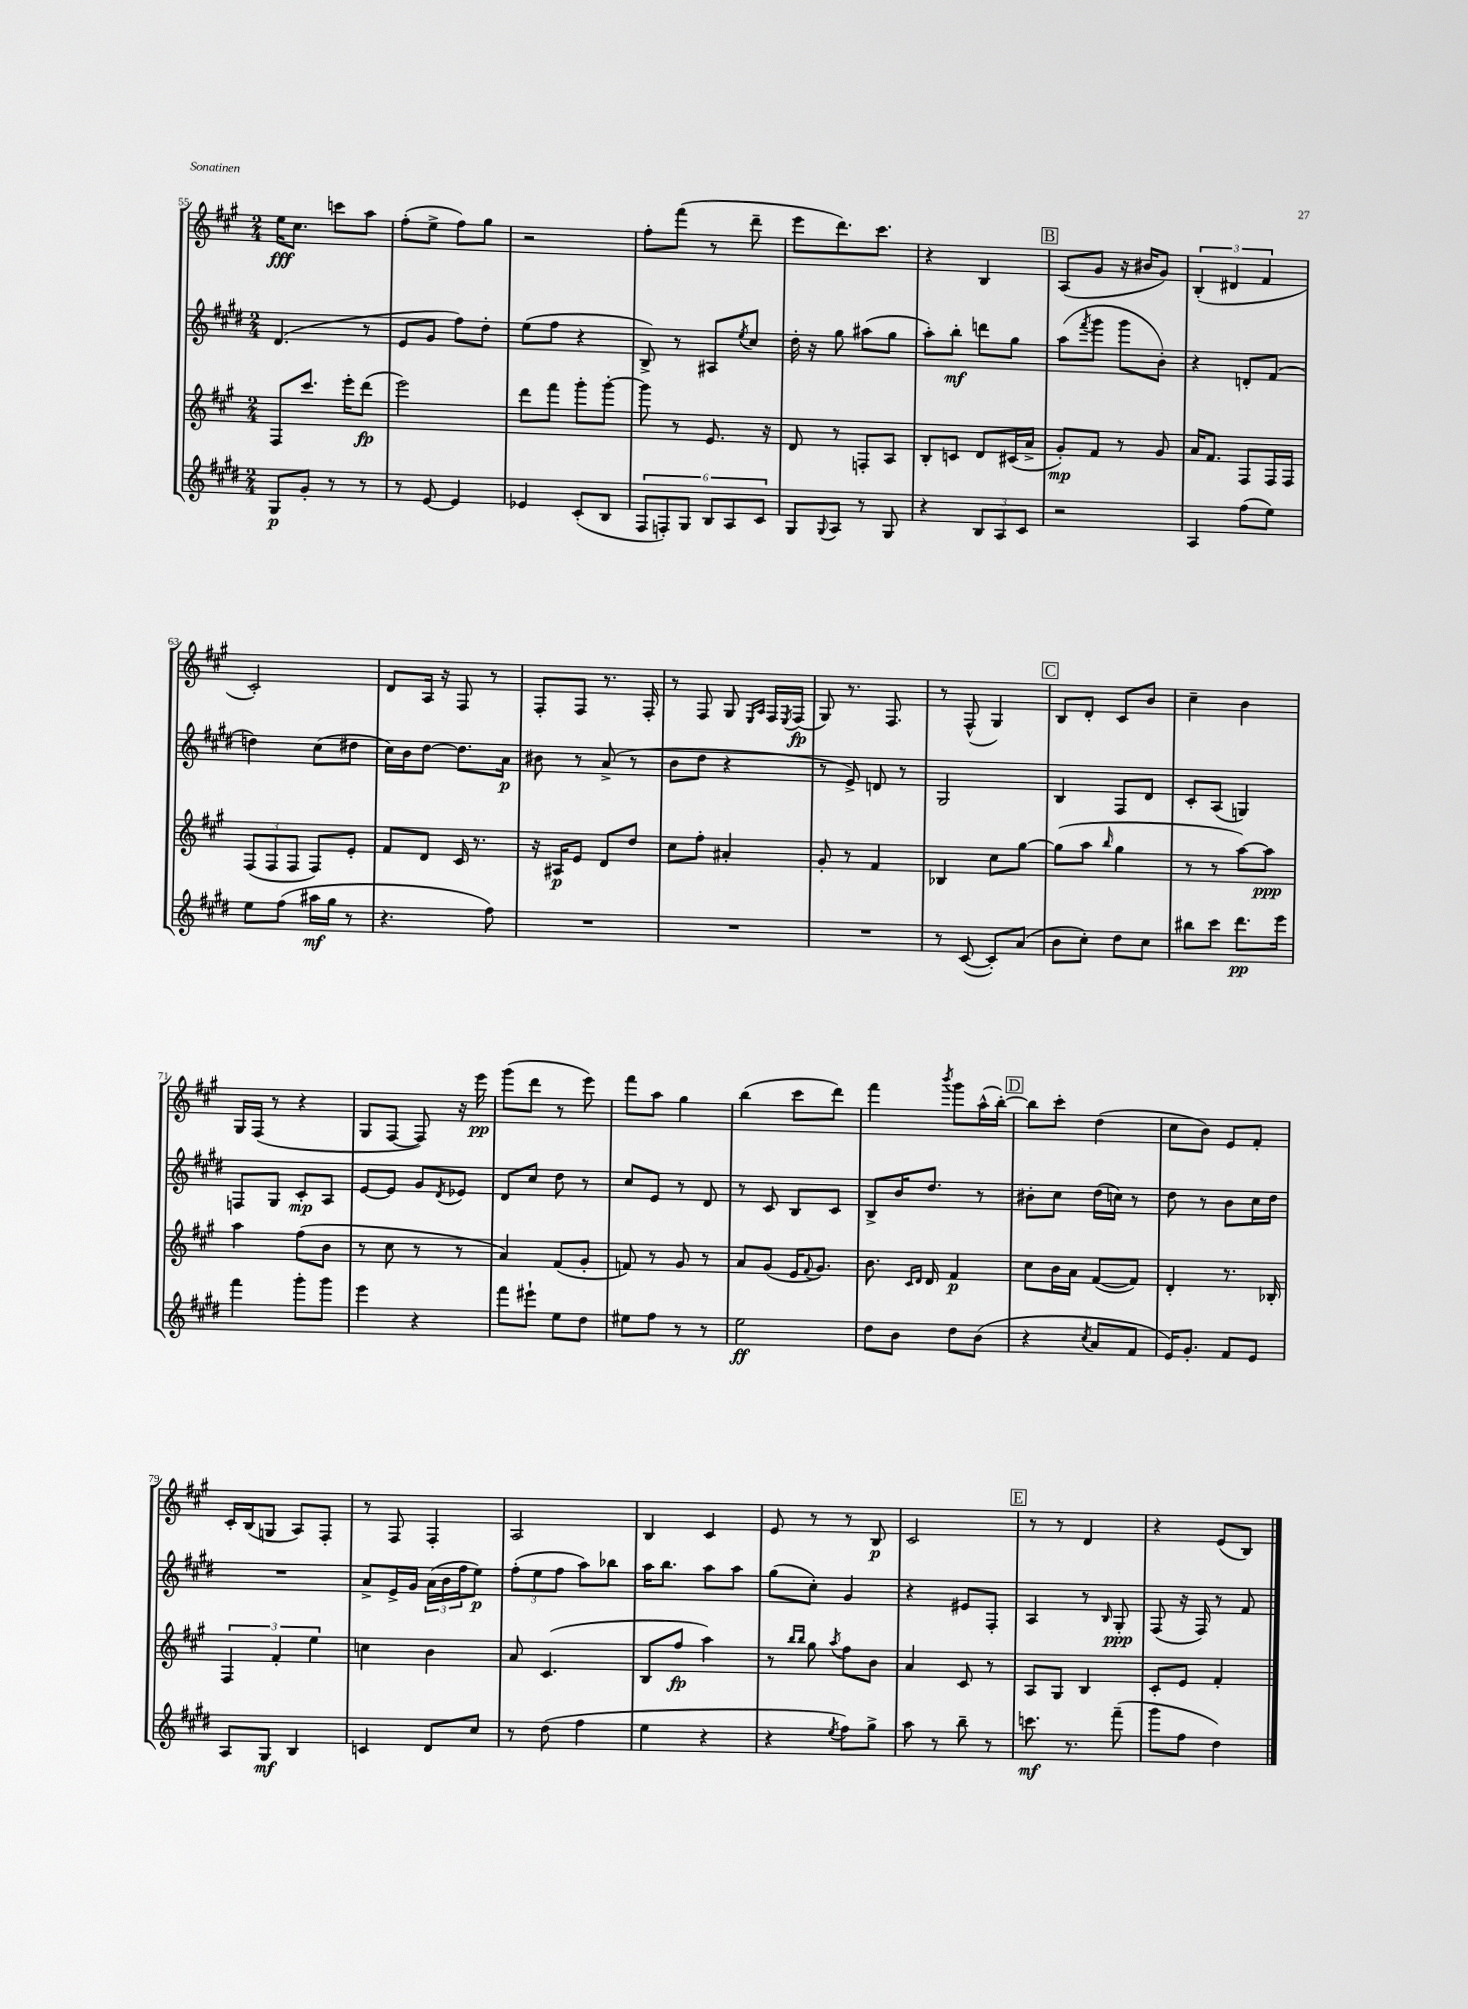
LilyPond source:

<<
\new StaffGroup <<
\new Staff = "s0" {
    \clef treble \key a \major \numericTimeSignature \time 2/4
    e''16\fff cis''8. c'''8 a''8 |
    fis''8-.( e''8-> fis''8) gis''8 |
    r2 |
    fis''8-. fis'''8( r8 d'''8-- |
    e'''8 d'''8.) cis'''8. |
    r4 b4 |
    \mark \markup { \box "B" } a8( gis'8 r16 bis'16 gis'8) |
    \tuplet 3/2 { b4-.( dis'4 fis'4 } |
    cis'2-.) |
    d'8 a16 r16 fis8 r8 |
    fis8-. fis8 r8. fis16-. |
    r8 fis8 gis8 \grace { e16 a16 } fis16 \acciaccatura { e8 } fis16\fp( |
    gis8) r8. fis8. |
    r8 fis8-^( gis4) |
    \mark \markup { \box "C" } b8 d'8-. cis'8 b'8 |
    cis''4-- b'4 |
    gis16 fis16( r8 r4 |
    gis8 fis8~ fis8) r16 e'''16\pp |
    gis'''8( d'''8 r8 e'''8) |
    fis'''8 a''8 gis''4 |
    b''4( cis'''8 d'''8) |
    fis'''4 \acciaccatura { b'''8 } gis'''8 a''16-^( b''16~-.) |
    \mark \markup { \box "D" } b''8 cis'''8-. d''4( |
    cis''8 b'8) e'8 fis'8-. |
    cis'16-. b16( g8 a8) fis8-. |
    r8 fis8 fis4-. |
    a2 |
    b4 cis'4 |
    e'8 r8 r8 b8\p |
    cis'2 |
    \mark \markup { \box "E" } r8 r8 d'4 |
    r4 e'8( b8) \bar "|." |
}
\new Staff = "s1" {
    \clef treble \key e \major \numericTimeSignature \time 2/4
    dis'4.( r8 |
    e'8 gis'8 fis''8) dis''8-. |
    e''8( fis''8 r4 |
    b8->) r8 ais8 \acciaccatura { e''8 } cis''8 |
    dis''16-. r16 gis''8 ais''8( gis''8 |
    a''8-.) b''8-.\mf d'''8 gis''8 |
    \mark \markup { \box "B" } a''8( \acciaccatura { fis'''8 } gis'''8 gis'''8 b'8-.) |
    r4 d'8-. fis'8( |
    d''4) cis''8( dis''8 |
    cis''16) b'16 dis''8~ dis''8. a'16\p |
    bis'8 r8 a'8->( r8 |
    b'8 dis''8 r4 |
    r8 e'8->) d'8 r8 |
    gis2 |
    \mark \markup { \box "C" } b4 fis8 dis'8 |
    cis'8-. a8( g4) |
    f8 gis8 cis'8-.\mp a8 |
    e'8~ e'8 gis'8 \acciaccatura { dis'8 } ees'8 |
    dis'8 cis''8 dis''8 r8 |
    cis''8 e'8 r8 dis'8 |
    r8 cis'8 b8 cis'8 |
    b8-> b'16 dis''8. r8 |
    \mark \markup { \box "D" } bis'8-. cis''8 dis''16( c''16) r8 |
    dis''8 r8 b'8 cis''16 dis''16 |
    R2 |
    a'8-> e'16-> gis'16 \tuplet 3/2 { a'16( b'16 fis''16 } e''8\p) |
    \tuplet 3/2 { fis''8-.( e''8 fis''8 } a''8) bes''8 |
    a''16 b''8. a''8 a''8 |
    gis''8( cis''8-.) gis'4 |
    r4 eis'8 fis8-. |
    \mark \markup { \box "E" } a4 r8 \grace { b16 } gis8-.\ppp |
    fis8( r16 fis16) r8 fis'8 \bar "|." |
}
\new Staff = "s2" {
    \clef treble \key a \major \numericTimeSignature \time 2/4
    fis8 cis'''8. e'''16-. d'''8\fp( |
    e'''2) |
    d'''8 fis'''8 gis'''8-. gis'''8~-. |
    gis'''8 r8 e'8. r16 |
    d'8 r8 f8-. a8 |
    b8-. c'8 d'8 cis'16( a'16-> |
    \mark \markup { \box "B" } gis'8-.\mp) fis'8 r8 gis'8 |
    a'16 fis'8. fis8 fis16 fis16 |
    \tuplet 3/2 { fis8( fis8 fis8 } fis8) e'8-. |
    fis'8 d'8 cis'16 r8. |
    r16 ais16\p e'8 d'8 d''8 |
    cis''8 fis''8-. ais'4-. |
    gis'8-. r8 fis'4 |
    bes4 cis''8 gis''8~ |
    \mark \markup { \box "C" } gis''8( a''8 \grace { b''16 } gis''4 |
    r8 r8 a''8~) a''8\ppp |
    a''4 fis''8( b'8 |
    r8 cis''8 r8 r8 |
    a'4) fis'8( gis'8-. |
    f'8) r8 gis'8 r8 |
    a'8 gis'8( e'16 \appoggiatura { fis'8 } gis'8.) |
    b'8. \grace { cis'16 d'16 } d'16 fis'4\p |
    \mark \markup { \box "D" } cis''8 b'16 a'16 fis'8~( fis'8) |
    d'4-. r8. bes16-. |
    \tuplet 3/2 { fis4 fis'4-. e''4 } |
    c''4 b'4 |
    a'8 cis'4.( |
    b8 fis''8\fp a''4) |
    r8 \grace { b''16 b''16 } gis''8 \acciaccatura { a''8 } fis''8 b'8 |
    a'4 cis'8 r8 |
    \mark \markup { \box "E" } a8 gis8 b4 |
    cis'8-. e'8 fis'4-. \bar "|." |
}
\new Staff = "s3" {
    \clef treble \key e \major \numericTimeSignature \time 2/4
    gis8\p gis'8-. r8 r8 |
    r8 e'8~ e'4 |
    ees'4 cis'8-.( b8 |
    \tuplet 6/4 { fis8 f8-.) gis8 b8 a8 cis'8 } |
    gis8 \appoggiatura { gis8 } a8 r8 gis8 |
    r4 \tuplet 3/2 { b8 a8 cis'8 } |
    \mark \markup { \box "B" } r2 |
    a4 fis''8( e''8) |
    e''8 fis''8( ais''16\mf gis''16 r8 |
    r4. fis''8) |
    R2 |
    R2 |
    R2 |
    r8 cis'8~( cis'8-.) a'8( |
    \mark \markup { \box "C" } b'8 cis''8-.) dis''8 cis''8 |
    bis''8 cis'''8 dis'''8.\pp e'''16 |
    fis'''4 gis'''8-. gis'''8 |
    e'''4 r4 |
    fis'''8 eis'''8-! e''8 dis''8 |
    eis''8 fis''8 r8 r8 |
    e''2\ff |
    dis''8 b'8 dis''8 b'8( |
    \mark \markup { \box "D" } r4 \acciaccatura { cis''8 } a'8 fis'8 |
    e'16) gis'8.-. fis'8 e'8 |
    a8 gis8\mf b4 |
    c'4 dis'8 cis''8 |
    r8 dis''8( fis''4 |
    e''4 r4 |
    r4 \acciaccatura { e''8 } fis''8) gis''8-> |
    a''8 r8 b''8-- r8 |
    \mark \markup { \box "E" } c'''8.\mf r8. fis'''8--( |
    gis'''8 fis''8 dis''4) \bar "|." |
}
>>
>>
\layout { \context { \Score currentBarNumber = #55 } }
